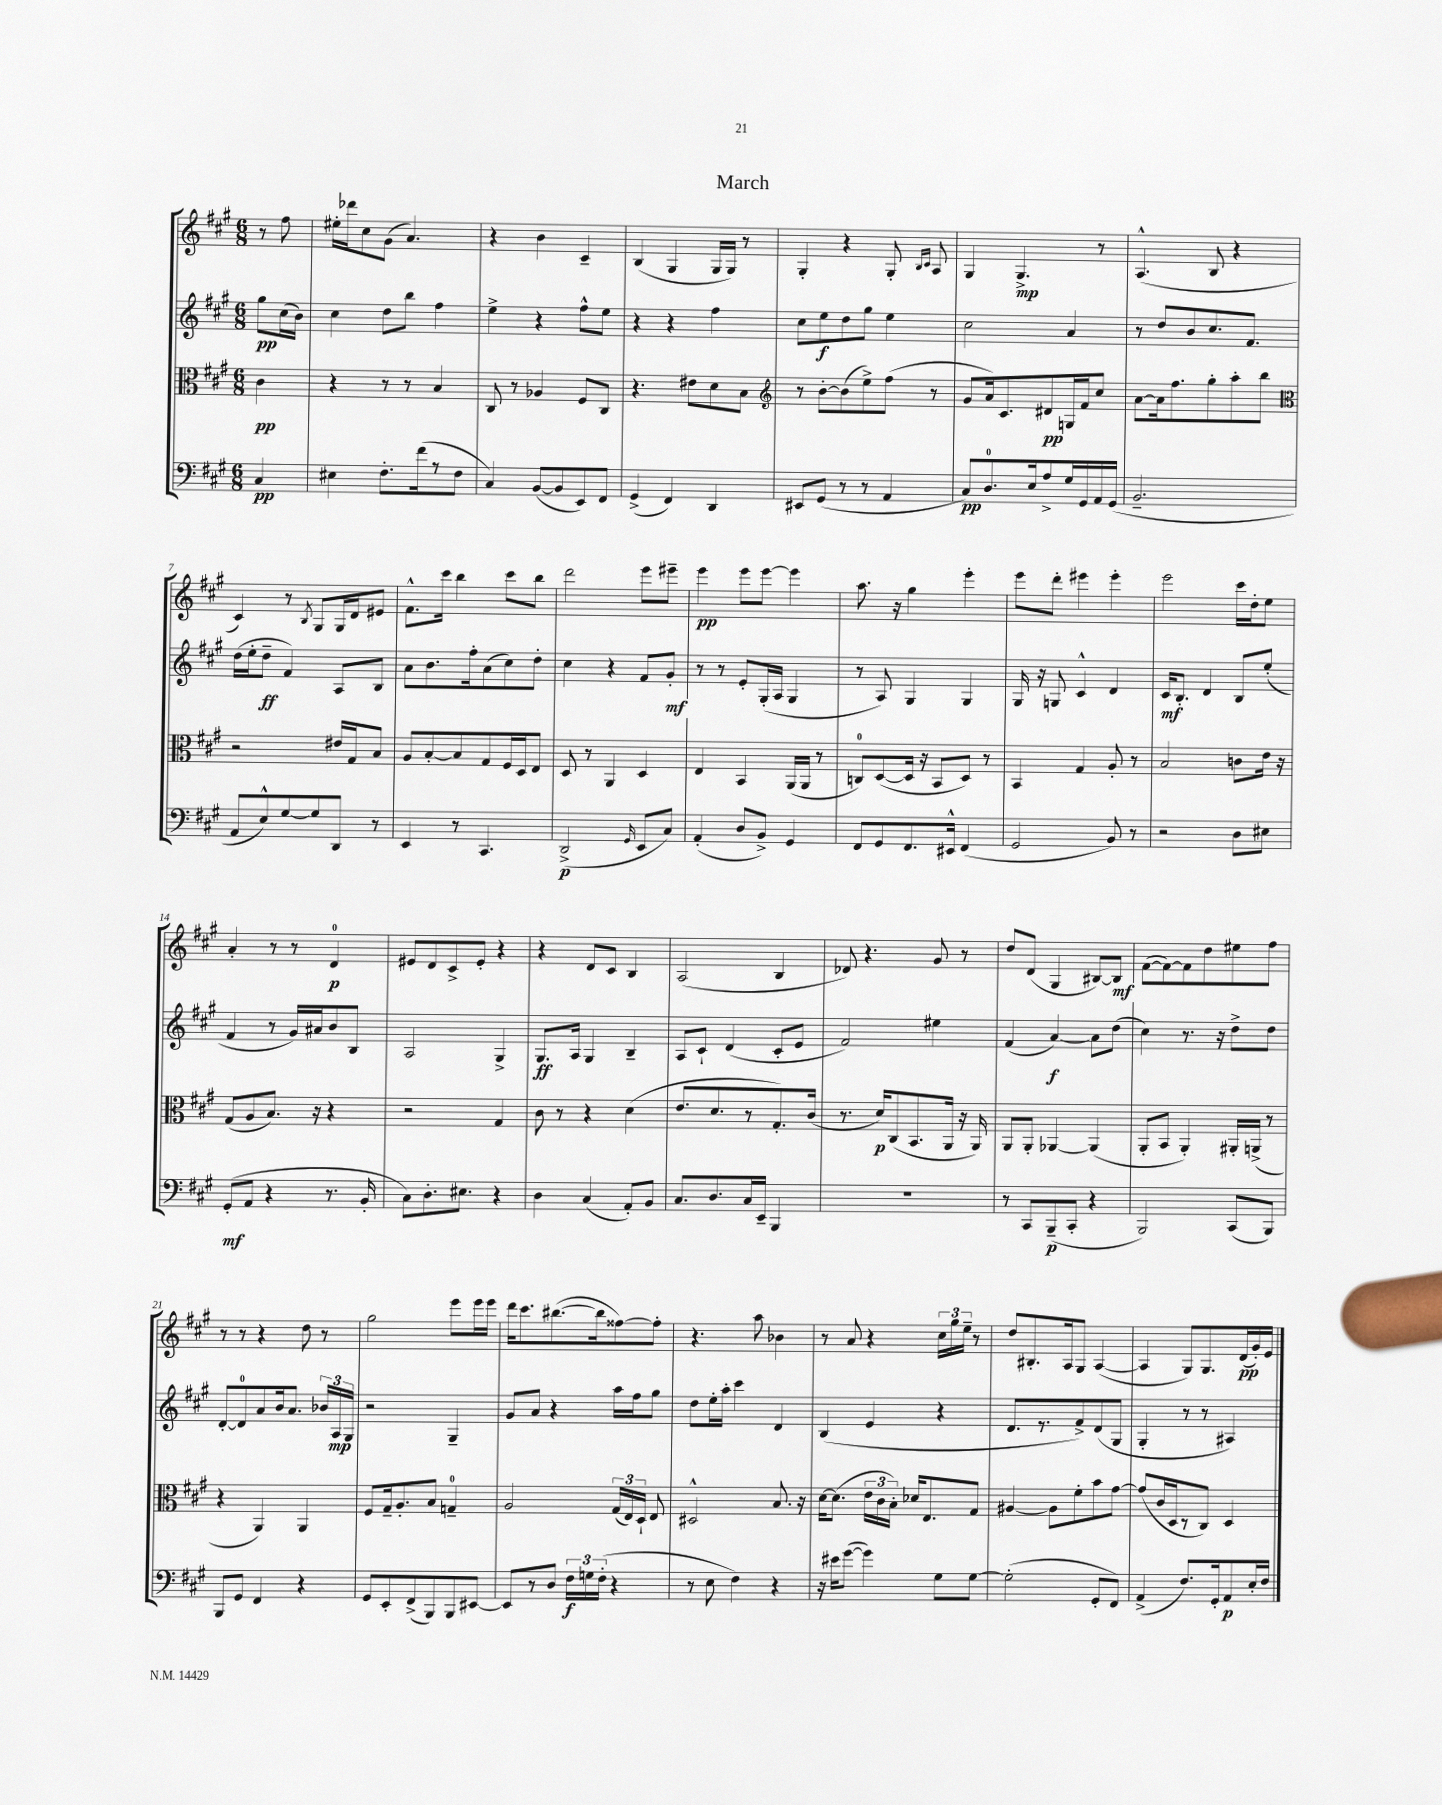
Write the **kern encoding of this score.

**kern	**dynam	**kern	**dynam	**kern	**dynam	**kern	**dynam
*part4	*part4	*part3	*part3	*part2	*part2	*part1	*part1
*staff4	*staff4	*staff3	*staff3	*staff2	*staff2	*staff1	*staff1
*clefF4	*	*clefC3	*	*clefG2	*	*clefG2	*
*k[f#c#g#]	*	*k[f#c#g#]	*	*k[f#c#g#]	*	*k[f#c#g#]	*
*M6/8	*	*M6/8	*	*M6/8	*	*M6/8	*
=	=	=	=	=	=	=	=
4C#/	pp	4c#\	pp	8gg#\L	pp	8r	.
.	.	.	.	(16cc#\L	.	8ff#\	.
.	.	.	.	16b\JJ)	.	.	.
=1	=1	=1	=1	=1	=1	=1	=1
4E#X\	.	4r	.	4cc#\	.	16ee#X'\LL	.
.	.	.	.	.	.	16ddd-X\J	.
.	.	.	.	.	.	8cc#\	.
8.F#'\L	.	8r	.	8dd\L	.	(8g#\J	.
.	.	8r	.	8bb\J	.	4.a/)	.
(16f#\k	.	.	.	.	.	.	.
8r	.	4B/	.	4ff#\	.	.	.
8F#\J	.	.	.	.	.	.	.
=2	=2	=2	=2	=2	=2	=2	=2
4C#/)	.	8C#/	.	4ee^\	.	4r	.
.	.	8r	.	.	.	.	.
([8BB/L	.	4A-X/	.	4r	.	4b\	.
8BB/]	.	.	.	.	.	.	.
8EE/)	.	8F#/L	.	8ff#^^\L	.	4c#~/	.
8FF#/J	.	8C#/J	.	8ee\J	.	.	.
=3	=3	=3	=3	=3	=3	=3	=3
(4GG#^/	.	4.r	.	4r	.	(4B/	.
4FF#/)	.	.	.	4r	.	4G#/	.
.	.	8e#X\L	.	.	.	.	.
4DD/	.	8d\	.	4ff#\	.	16G#/LL	.
.	.	.	.	.	.	16G#/JJ)	.
.	.	8B\J	.	.	.	8r	.
=4	=4	=4	=4	=4	=4	=4	=4
*	*	*clefG2	*	*	*	*	*
8EE#X/L	.	8r	.	8cc#\L	.	4G#'/	.
(8GG#/J	.	[8b'\L	.	8ee\	f	.	.
8r	.	(8b\]	.	8dd\	.	4r	.
8r	.	8ee^\)	.	8gg#\J	.	.	.
4AA/	.	(8ff#\J	.	4ee\	.	8G#'/	.
.	.	.	.	.	.	16qqB/LL	.
.	.	.	.	.	.	16qqc#/JJ	.
.	.	8r	.	.	.	8A/	.
=5	=5	=5	=5	=5	=5	=5	=5
8C#/L)	pp	8g#/L	.	2cc#\	.	4G#/	.
8.D/	.	16a/k)	.	.	.	.	.
.	.	8.c#/	.	.	.	.	.
.	.	.	.	.	.	4.G#^/	mp
16E/k	.	.	.	.	.	.	.
8A^/	.	8d#X/	pp	.	.	.	.
16G#/L	.	16Gn/L	.	4a/	.	.	.
16GG#/	.	16f#/J	.	.	.	.	.
16AA/	.	8cc#/J	.	.	.	8r	.
(16GG#/JJ	.	.	.	.	.	.	.
=6	=6	=6	=6	=6	=6	=6	=6
2.BB~/	.	[8a\L	.	8r	.	(4.A^^/	.
.	.	16a\k]	.	8dd/L	.	.	.
.	.	8.ff#\	.	.	.	.	.
.	.	.	.	8b/	.	.	.
.	.	8gg#'\	.	8.cc#/	.	8B/	.
.	.	8aa'\	.	.	.	4r	.
.	.	.	.	8.f#/J	.	.	.
.	.	8bb\J	.	.	.	.	.
!!LO:LB:g=z
=7	=7	=7	=7	=7	=7	=7	=7
*	*	*clefC3	*	*	*	*	*
8AA/L	.	2r	.	(16dd\LL	.	4c#/)	.
.	.	.	.	16ee'\J	.	.	.
8E^^/)	.	.	.	8dd~\J	ff	.	.
[8G#/	.	.	.	4f#/)	.	8r	.
.	.	.	.	.	.	8qB/	.
8G#/]	.	.	.	.	.	8G#/L	.
8DD/J	.	16e#X/LL	.	8A/L	.	16G#/L	.
.	.	16G#/J	.	.	.	16d/J	.
8r	.	8B/J	.	8B/J	.	8e#X/J	.
=8	=8	=8	=8	=8	=8	=8	=8
4EE/	.	8A/L	.	8a\L	.	8.f#^^\L	.
.	.	[8B'/	.	8.b\	.	.	.
.	.	.	.	.	.	16ccc#\Jk	.
8r	.	8B/]	.	.	.	4bb\	.
.	.	.	.	16ff#'\k	.	.	.
4.CC#/	.	8G#/	.	(8a\	.	.	.
.	.	16F#/L	.	8cc#\)	.	8ccc#\L	.
.	.	16D/J	.	.	.	.	.
.	.	8E/J	.	8dd'\J	.	8bb\J	.
=9	=9	=9	=9	=9	=9	=9	=9
(2DD^/	p	8D/	.	4cc#\	.	2ddd\	.
.	.	8r	.	.	.	.	.
.	.	4AA/	.	4r	.	.	.
16qqGG#/	.	.	.	.	.	.	.
8EE/L	.	4D/	.	8f#/L	.	8eee\L	.
8C#/J)	.	.	.	8g#'/J	mf	8eee#X~\J	.
=10	=10	=10	=10	=10	=10	=10	=10
(4AA'/	.	4E/	.	8r	.	4eee\	pp
.	.	.	.	8r	.	.	.
8D/L	.	4BB/	.	8e'/L	.	8eee\L	.
8BB^/J)	.	.	.	(16G#'/L	.	[8eee\J	.
.	.	.	.	16A/JJ	.	.	.
4GG#/	.	(16AA/LL	.	4G#/	.	4eee\]	.
.	.	16AA/JJ	.	.	.	.	.
.	.	8r	.	.	.	.	.
=11	=11	=11	=11	=11	=11	=11	=11
8FF#/L	.	8Cn/L)	.	8r	.	8.aa\	.
8GG#/	.	([8D/	.	8A/)	.	.	.
.	.	.	.	.	.	16r	.
8.FF#/	.	16D/Jk]	.	4G#/	.	4gg#\	.
.	.	16r	.	.	.	.	.
.	.	8BB/L	.	.	.	.	.
16EE#X^^/Jk	.	.	.	.	.	.	.
(4FF#/	.	8D/J)	.	4G#/	.	4eee'\	.
.	.	8r	.	.	.	.	.
=12	=12	=12	=12	=12	=12	=12	=12
2GG#/	.	4BB/	.	16G#/	.	8eee\L	.
.	.	.	.	16r	.	.	.
.	.	.	.	8Gn/	.	8ddd'\J	.
.	.	4G#/	.	4c#^^/	.	4eee#X\	.
8BB/)	.	8A'/	.	4d/	.	4eee#'\	.
8r	.	8r	.	.	.	.	.
=13	=13	=13	=13	=13	=13	=13	=13
2r	.	2B/	.	16c#/KL	mf	2eee\	.
.	.	.	.	8.B'/J	.	.	.
.	.	.	.	4d/	.	.	.
8D\L	.	8cn\L	.	8B/L	.	16ccc#\LL	.
.	.	.	.	.	.	16dd'\J	.
8E#X\J	.	16e\Jk	.	(8ee'/J	.	8ee\J	.
.	.	16r	.	.	.	.	.
!!LO:LB:g=z
=14	=14	=14	=14	=14	=14	=14	=14
(8GG#'/L	mf	(8G#/L	.	4f#/	.	4a'/	.
8AA/J	.	8A/	.	.	.	.	.
4r	.	8.B/J)	.	8r	.	8r	.
.	.	.	.	16g#/LL)	.	8r	.
.	.	16r	.	16a#X/J	.	.	.
8.r	.	4r	.	8b/	.	4d/	p
.	.	.	.	8B/J	.	.	.
16BB'/	.	.	.	.	.	.	.
=15	=15	=15	=15	=15	=15	=15	=15
8C#\L)	.	2r	.	2A/	.	8e#X/L	.
8.D'\	.	.	.	.	.	8d/	.
.	.	.	.	.	.	8c#^/	.
8.E#X\J	.	.	.	.	.	.	.
.	.	.	.	.	.	8e#'/J	.
4r	.	4G#/	.	4G#^/	.	4r	.
=16	=16	=16	=16	=16	=16	=16	=16
4D\	.	8c#\	.	8.G#/L	ff	4r	.
.	.	8r	.	.	.	.	.
.	.	.	.	16A/Jk	.	.	.
(4C#/	.	4r	.	4G#/	.	8d/L	.
.	.	.	.	.	.	8c#/J	.
8AA'/L)	.	(4d\	.	4B~/	.	4B/	.
8BB/J	.	.	.	.	.	.	.
=17	=17	=17	=17	=17	=17	=17	=17
8.C#/L	.	8.e/L	.	8A/L	.	(2A/	.
.	.	.	.	8c#`/J	.	.	.
8.D/	.	8.d/	.	.	.	.	.
.	.	.	.	(4d/	.	.	.
16C#/L	.	8r	.	.	.	.	.
16EE~/JJ	.	.	.	.	.	.	.
4BBB/	.	8.G#'/)	.	8c#'/L	.	4B/	.
.	.	.	.	8e/J	.	.	.
.	.	(16c#/Jk	.	.	.	.	.
=18	=18	=18	=18	=18	=18	=18	=18
2.r	.	8.r	.	2f#/)	.	8d-X/)	.
.	.	.	.	.	.	4.r	.
.	.	16d/KL)	p	.	.	.	.
.	.	(8C#/	.	.	.	.	.
.	.	8.BB/	.	.	.	.	.
.	.	.	.	4ee#X\	.	8g#/	.
.	.	16AA/Jk	.	.	.	.	.
.	.	16r	.	.	.	8r	.
.	.	16AA/)	.	.	.	.	.
=19	=19	=19	=19	=19	=19	=19	=19
8r	.	8AA/L	.	(4f#/	.	8dd/L	.
8CC#/L	.	8AA'/J	.	.	.	(8d/J	.
(8BBB~/	p	[4AA-X/	.	[4a/)	f	4G#/	.
8CC#'/J	.	.	.	.	.	.	.
4r	.	(4AA-/]	.	8a\L]	.	[8B#X/L)	.
.	.	.	.	(8dd\J	.	8B#/J]	mf
=20	=20	=20	=20	=20	=20	=20	=20
2BBB/)	.	8AA'/L	.	4cc#\)	.	([8f#\L	.
.	.	8BB/J	.	.	.	8f#\_)	.
.	.	4AA'/)	.	8.r	.	8f#\]	.
.	.	.	.	.	.	8dd\	.
.	.	.	.	16r	.	.	.
(8CC#/L	.	16AA#X'/LL	.	8dd^\L	.	8ee#X\	.
.	.	(16AAn^/JJ	.	.	.	.	.
8BBB/J)	.	8r	.	8dd\J	.	8ff#\J	.
!!LO:LB:g=z
=21	=21	=21	=21	=21	=21	=21	=21
8BBB/L	.	4r	.	[8d'/L	.	8r	.
8GG#/J	.	.	.	8d/]	.	8r	.
4FF#/	.	4AA/)	.	8a/	.	4r	.
.	.	.	.	16b/k	.	.	.
.	.	.	.	8.a/J	.	.	.
4r	.	4AA/	.	.	.	8dd\	.
.	.	.	.	24b-X/LL	.	8r	.
.	.	.	.	24A/	mp	.	.
.	.	.	.	24G#/JJ	.	.	.
=22	=22	=22	=22	=22	=22	=22	=22
8GG#/L	.	8F#/L	.	2r	.	2gg#\	.
8EE'/	.	16G#~/k	.	.	.	.	.
.	.	8.A'/	.	.	.	.	.
(8FF#^/	.	.	.	.	.	.	.
8BBB/)	.	8B/J	.	.	.	.	.
8BBB/	.	4Gn~/	.	4G#~/	.	8eee\L	.
[8EE#X/J	.	.	.	.	.	16eee\L	.
.	.	.	.	.	.	16eee\JJ	.
=23	=23	=23	=23	=23	=23	=23	=23
8EE#/L]	.	2A/	.	8g#/L	.	16ddd\KL	.
.	.	.	.	.	.	8.ccc#\	.
8r	.	.	.	8a/J	.	.	.
8D/J	.	.	.	4r	.	([8.bb#X\	.
24F#\LL	f	.	.	.	.	.	.
24Gn\	.	.	.	.	.	.	.
.	.	.	.	.	.	16bb#\k]	.
(24F#'\JJ	.	.	.	.	.	.	.
4r	.	(24G#/LL	.	16aa\LL	.	[8ff##X\)	.
.	.	24E/)	.	.	.	.	.
.	.	.	.	16ff#\J	.	.	.
.	.	24D`/JJ	.	.	.	.	.
.	.	8E/	.	8gg#\J	.	8ff##'\J]	.
=24	=24	=24	=24	=24	=24	=24	=24
8r	.	2D#X^^/	.	8dd\L	.	4.r	.
8E\	.	.	.	16ee'\L	.	.	.
.	.	.	.	16aa'\JJ	.	.	.
4F#\)	.	.	.	4ccc#\	.	.	.
.	.	.	.	.	.	8aa\	.
4r	.	8.B/	.	4d/	.	4b-X\	.
.	.	16r	.	.	.	.	.
=25	=25	=25	=25	=25	=25	=25	=25
16r	.	[16d\KL	.	(4B/	.	8r	.
16e#X\KL	.	(8.d\J]	.	.	.	.	.
([8g#\J	.	.	.	.	.	8a/	.
4g#\])	.	24e\LL	.	4e/	.	4r	.
.	.	24c#\	.	.	.	.	.
.	.	24B'\JJ)	.	.	.	.	.
.	.	16d-X/KL	.	.	.	.	.
.	.	8.E/	.	.	.	.	.
8G#\L	.	.	.	4r	.	24cc#\LL	.
.	.	.	.	.	.	24gg#\	.
.	.	.	.	.	.	24ee~\JJ	.
[8G#\J	.	8G#/J	.	.	.	8r	.
=26	=26	=26	=26	=26	=26	=26	=26
(2G#'\]	.	[4A#X/	.	8.d/L	.	8dd/L	.
.	.	.	.	.	.	8.B#X'/	.
.	.	.	.	8.r	.	.	.
.	.	8A#\L]	.	.	.	.	.
.	.	.	.	.	.	16A/k	.
.	.	8f#'\	.	8f#^/)	.	8G#/J	.
8GG#'/L	.	8b\	.	(8d/	.	([4A/	.
8FF#/J)	.	[8g#\J	.	8G#/J	.	.	.
=27	=27	=27	=27	=27	=27	=27	=27
(4AA^/	.	(8g#/L]	.	4G#'/	.	4A/]	.
.	.	16c#/L	.	.	.	.	.
.	.	16D/J	.	.	.	.	.
8.F#/L)	.	8r	.	8r	.	8G#/L)	.
.	.	8C#/J)	.	8r	.	8.G#/	.
16GG#'/k	.	.	.	.	.	.	.
8AA/	p	4D/	.	4A#X/)	.	.	.
.	.	.	.	.	.	(16d/L	pp
16E'/L	.	.	.	.	.	16g#'/)	.
16F#/JJ	.	.	.	.	.	16e/JJ	.
==	==	==	==	==	==	==	==
*-	*-	*-	*-	*-	*-	*-	*-
